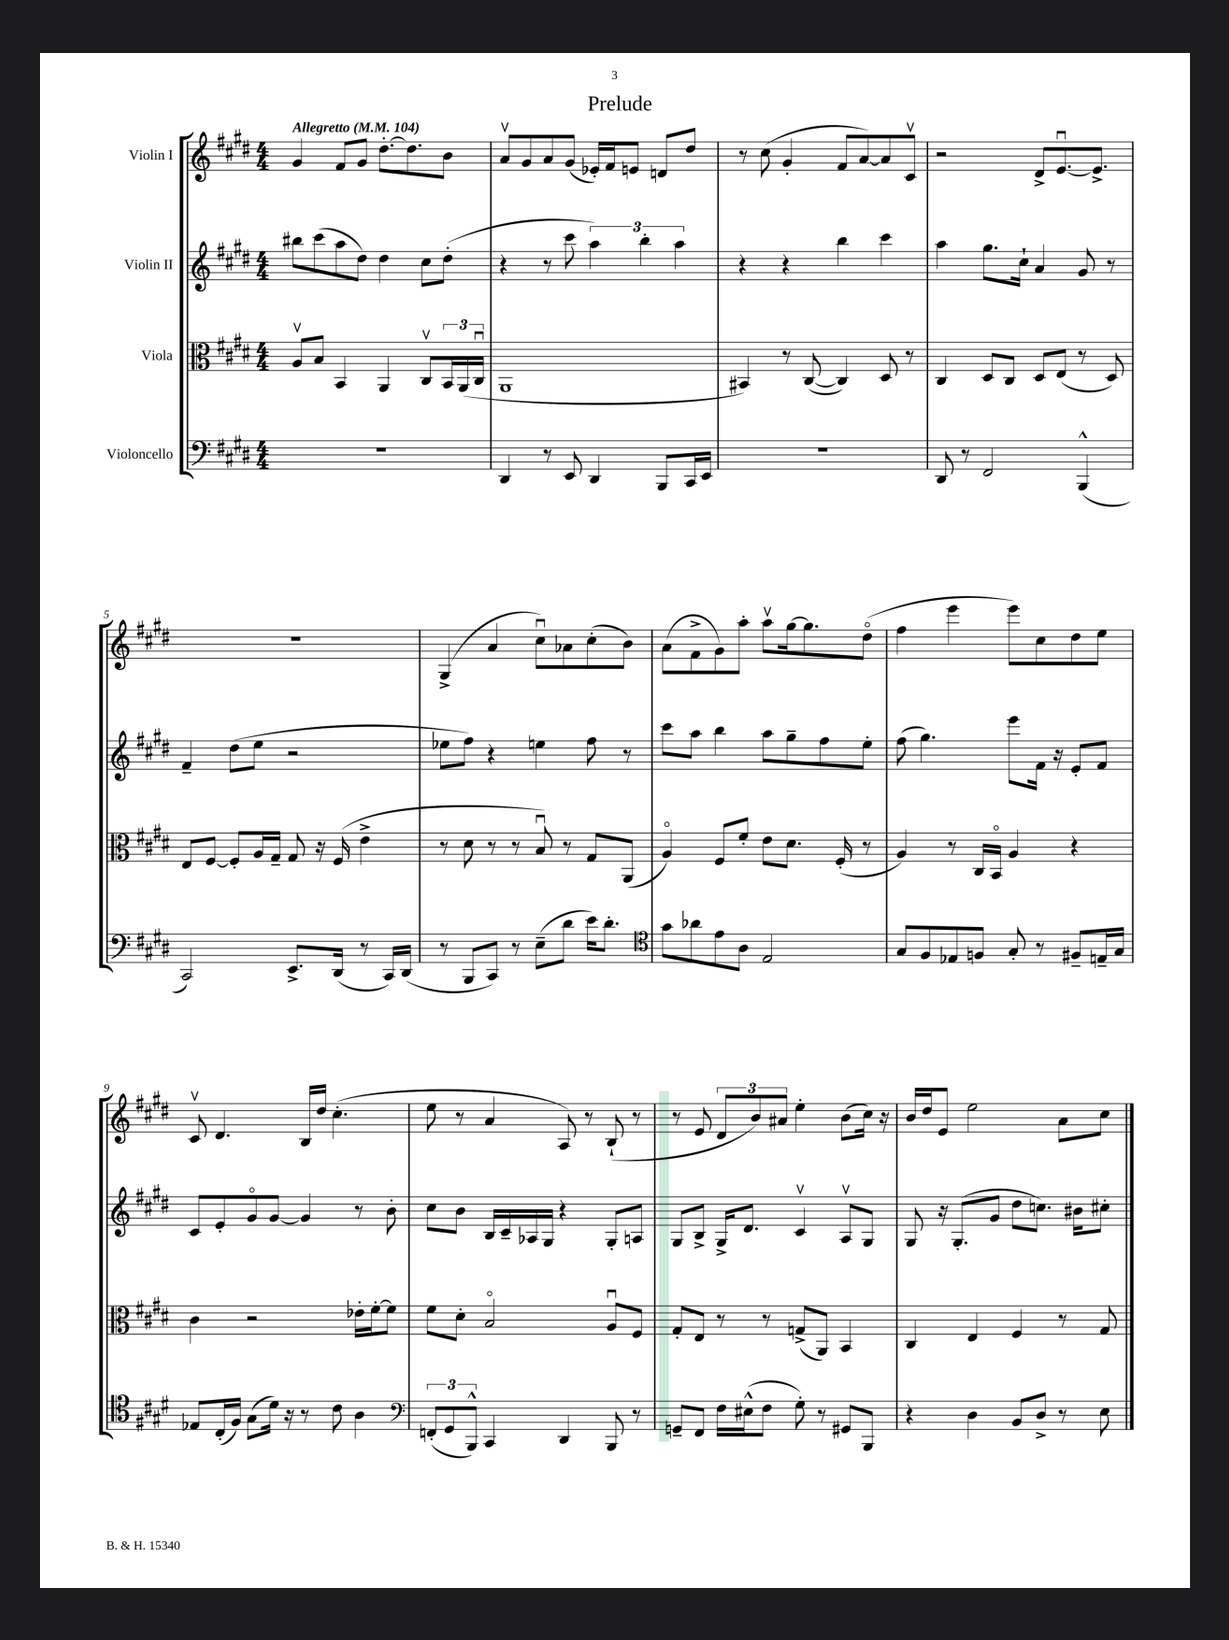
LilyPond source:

\header { title = "Prelude" }
<<
\new StaffGroup <<
\new Staff = "s0" \with { instrumentName = "Violin I" } {
    \clef treble \key e \major \numericTimeSignature \time 4/4 \tempo "Allegretto" 4 = 104
    gis'4 fis'8 gis'8 dis''8.~-. dis''8. b'8 |
    a'8\upbow gis'8 a'8 gis'8( ees'16-.) fis'16 e'8 d'8 dis''8 |
    r8 cis''8( gis'4-. fis'8 a'8~) a'8 cis'8\upbow |
    r2 dis'8-> e'8.~\downbow e'8.-> |
    R1 |
    gis4->( a'4 cis''8\downbow) aes'8 cis''8-.( b'8) |
    a'8( fis'8-> gis'8) a''8-. a''8\upbow gis''16~ gis''8. dis''8\flageolet( |
    fis''4 e'''4 e'''8) cis''8 dis''8 e''8 |
    cis'8\upbow dis'4. b16 dis''16 cis''4.-.( |
    e''8 r8 a'4 a8) r8 b8-!( r8 |
    r8 e'8 \tuplet 3/2 { dis'8 b'8) ais'8 } e''4-. b'8( cis''16) r16 |
    b'16 dis''16 e'8 e''2 a'8 cis''8 \bar "|." |
}
\new Staff = "s1" \with { instrumentName = "Violin II" } {
    \clef treble \key e \major \numericTimeSignature \time 4/4
    bis''8 cis'''8( a''8 dis''8) dis''4 cis''8 dis''8-.( |
    r4 r8 cis'''8 \tuplet 3/2 { a''4) b''4-. a''4 } |
    r4 r4 b''4 cis'''4 |
    a''4 gis''8. cis''16-! a'4 gis'8 r8 |
    fis'4-- dis''8( e''8 r2 |
    ees''8 fis''8) r4 e''4 fis''8 r8 |
    cis'''8 a''8 b''4 a''8 gis''8-- fis''8 e''8-. |
    fis''8( gis''4.) e'''8 fis'16 r16 e'8-. fis'8 |
    cis'8 e'8-. gis'8\flageolet gis'8~ gis'4 r8 b'8-. |
    cis''8 b'8 b16 cis'16-- aes16 gis16 r4 gis8-. a8 |
    gis8 b8-> gis16-> dis'8. cis'4\upbow a8\upbow gis8 |
    gis8 r16 gis8.-.( gis'8 dis''8 c''8.) bis'16 cis''8-. \bar "|." |
}
\new Staff = "s2" \with { instrumentName = "Viola" } {
    \clef alto \key e \major \numericTimeSignature \time 4/4
    a8\upbow b8 b,4 a,4 cis8\upbow \tuplet 3/2 { b,16 a,16( cis16\downbow } |
    a,1 |
    bis,4) r8 cis8~( cis4) dis8 r8 |
    cis4 dis8 cis8 dis8 e8( r8 dis8) |
    e8 fis8~ fis8-. a16 gis16-- gis8 r16 fis16( e'4-> |
    r8 dis'8 r8 r8 b8\downbow) r8 gis8 a,8( |
    a4\flageolet) fis8 fis'8-. e'8 dis'8. fis16-.( r8 |
    a4) r8 cis16 b,16\flageolet a4 r4 |
    cis'4 r2 ees'16-. fis'16~-. fis'8 |
    fis'8 dis'8-. b2\flageolet a8\downbow fis8 |
    gis8-. e8 r8 r8 g8->( a,8) b,4 |
    cis4 e4 fis4 r8 gis8 \bar "|." |
}
\new Staff = "s3" \with { instrumentName = "Violoncello" } {
    \clef bass \key e \major \numericTimeSignature \time 4/4
    R1 |
    dis,4 r8 e,8 dis,4 b,,8 cis,16 e,16 |
    R1 |
    dis,8 r8 fis,2 b,,4-^( |
    cis,2) e,8.-> dis,16( r8 cis,16) dis,16( |
    r8 b,,8 cis,8) r8 e8--( dis'8 e'16) dis'8.-. |
    \clef tenor gis'8 aes'8 e'8 a8 e2 |
    gis8 fis8 ees8 f8 gis8-. r8 fis8-- e16-- gis16 |
    ees8 cis16-.( fis16) gis8( dis'16) r16 r8 cis'8 a4 |
    \clef bass \tuplet 3/2 { f,8-.( gis,8 b,,8-^) } cis,4 dis,4 b,,8 r8 |
    g,8-- fis,8 fis16 eis16-^( fis8 gis8-.) r8 gis,8 b,,8 |
    r4 dis4 b,8 dis8-> r8 e8 \bar "|." |
}
>>
>>
